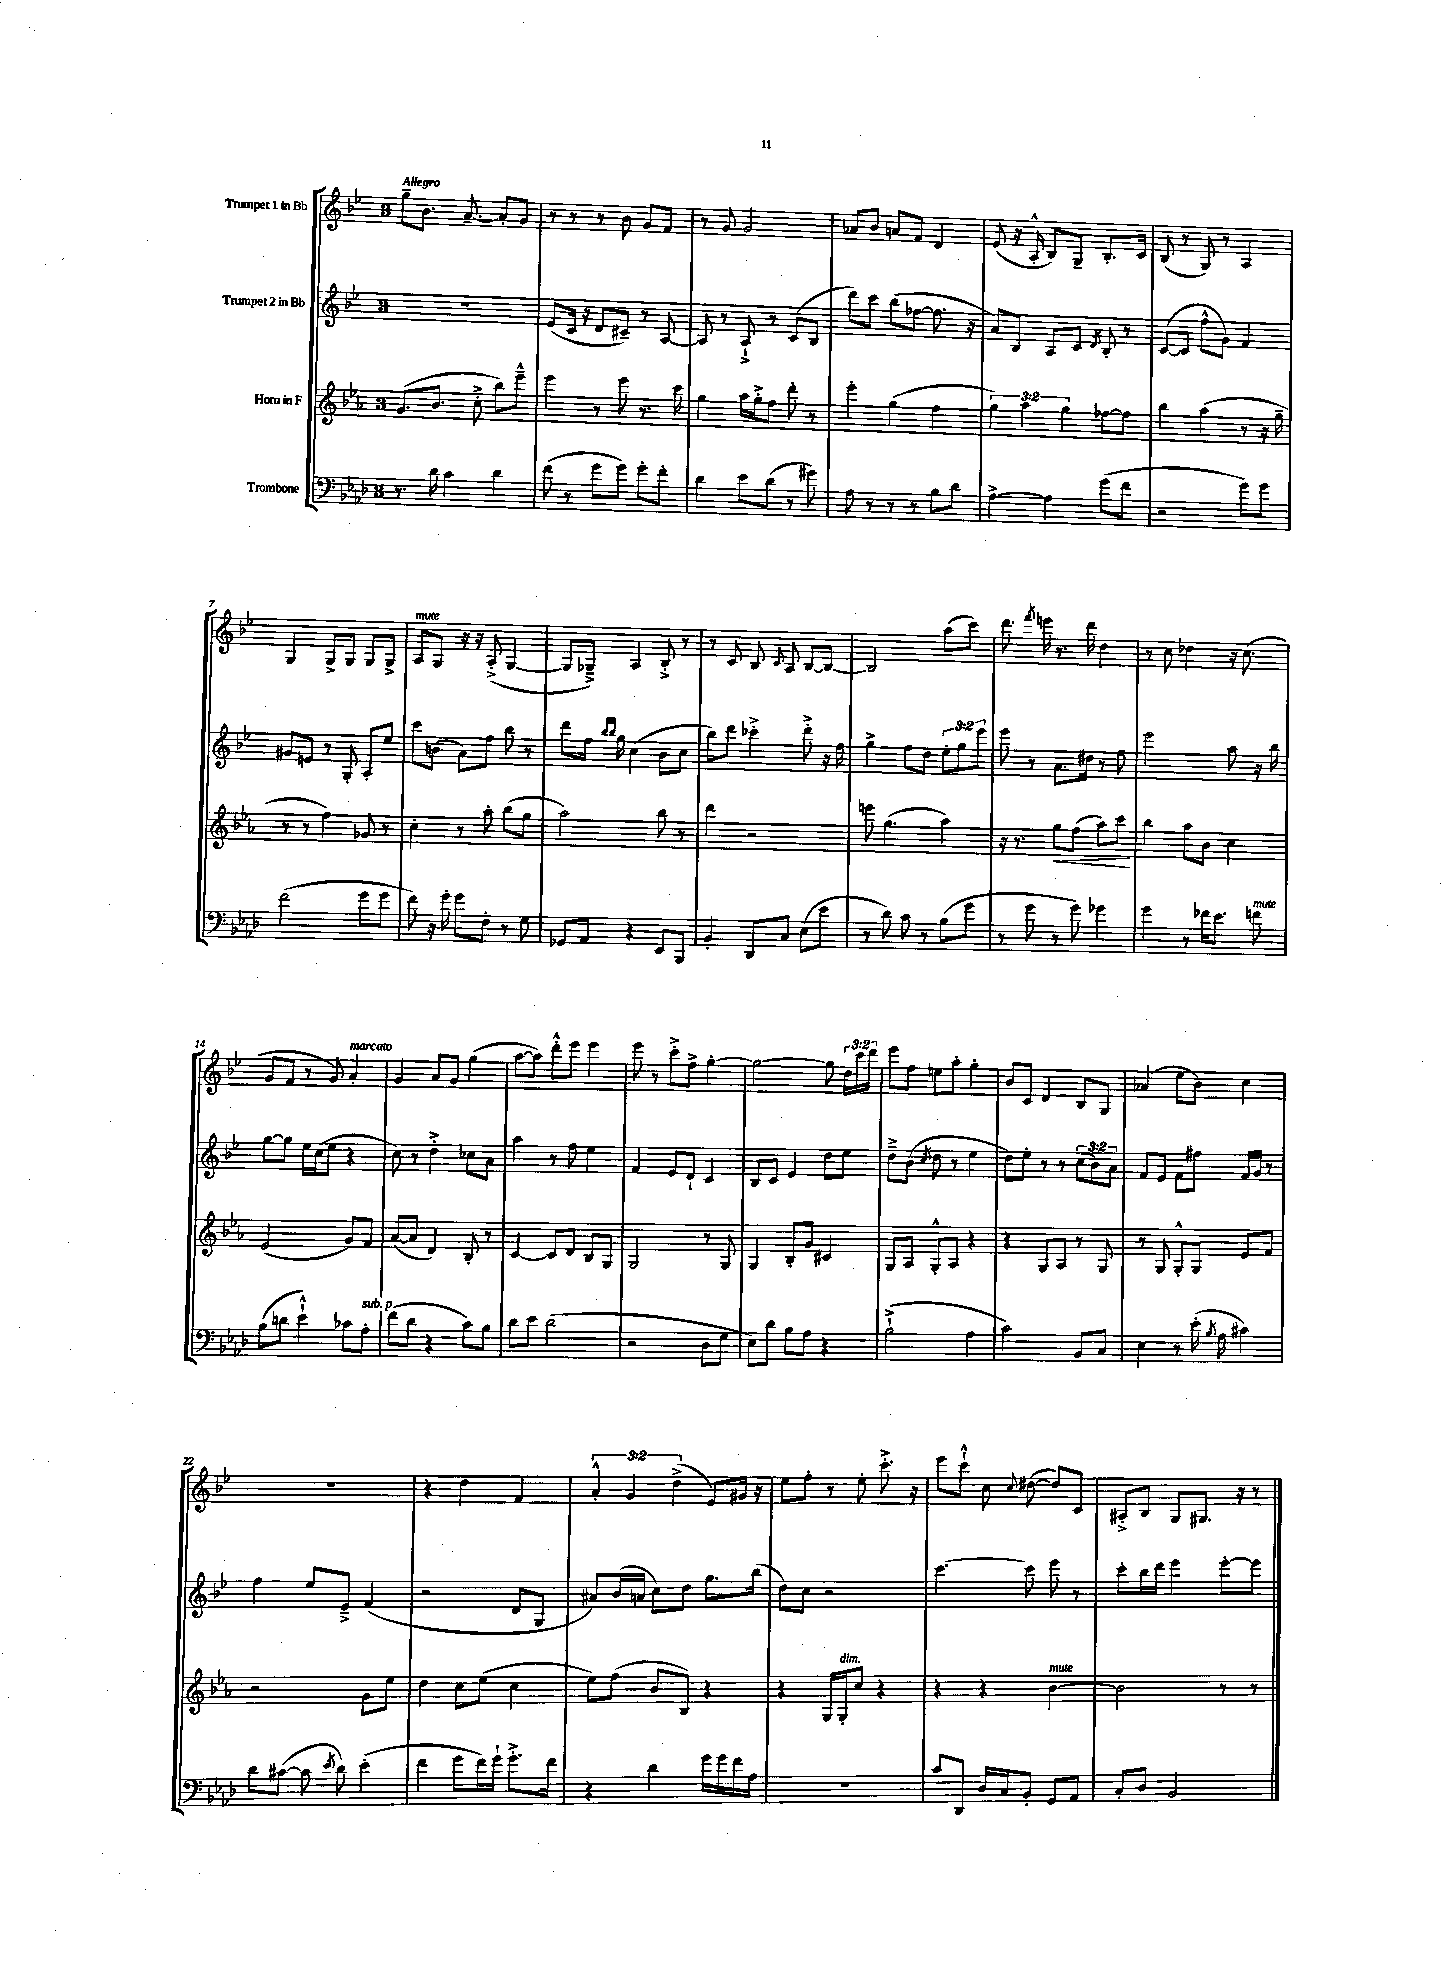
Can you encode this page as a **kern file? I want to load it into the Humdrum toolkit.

**kern	**kern	**dynam	**kern	**kern
*part4	*part3	*part3	*part2	*part1
*staff4	*staff3	*staff3	*staff2	*staff1
*I"Trombone	*I"Horn in F	*	*I"Trumpet 2 in Bb	*I"Trumpet 1 in Bb
*clefF4	*clefG2	*	*clefG2	*clefG2
*k[b-e-a-d-]	*k[b-e-a-]	*	*k[b-e-]	*k[b-e-]
*M3/4	*M3/4	*	*M3/4	*M3/4
=1	=1	=1	=1	=1
!	!	!	!	!LO:TX:a:B:t=Allegro
8.r	(8.g/L	.	2.r	8gg~\L
.	.	.	.	8.b-\J
16d-\	8.b-/J	.	.	.
4c\	.	.	.	.
.	.	.	.	[8.a~/
.	8cc'^\	.	.	.
4d-\	8bb-\L)	.	.	8a'/L]
.	8eee-~^^\J	.	.	8g/J
=2	=2	=2	=2	=2
(8f\	4eee-\	.	(8e-/L	8r
8r	.	.	16c/Jk	8r
.	.	.	16r	.
8g\L	8r	.	8d/L	8r
8g\J)	8eee-\	.	8c#X~/J)	8b-\
8g'\L	8.r	.	8r	8g/L
8f'\J	.	.	[8A/	8f/J
.	16ccc\	.	.	.
=3	=3	=3	=3	=3
4d-\	4gg\	.	8A/]	8r
.	.	.	8r	8g/
8e-\L	16aa-\LL	.	8A`^/	2g/
.	16gg'^\J	.	.	.
(8d-\J	8ff\J	.	8r	.
8r	8ddd'\	.	(8c/L	.
8g#X\)	8r	.	8B-/J	.
=4	=4	=4	=4	=4
8A-\	4eee-'\	.	8ddd\L)	8a-X/L
8r	.	.	8ccc\J	8b-/J
8r	(4gg\	.	(8bb-\L	8an/L
8r	.	.	[8ff-X\J	8f/J
8B-\L	4ff\	.	8.ff-\]	4d/
8d-\J	.	.	.	.
.	.	.	16r	.
=5	=5	=5	=5	=5
[4A-^\	6gg\)	.	8a/L)	(8e-/
.	.	.	8B-/J	16r
.	6aa-\	.	.	.
.	.	.	.	16A'^^/
4A-\]	.	.	8A/L	8B-/L)
.	6gg\	.	.	.
.	.	.	8c/J	8G~/J
.	.	.	8qd/	.
(8g\L	[8ff-X\L	.	8B-'/	8.B-'/L
8f\J	8ff-\J]	.	8r	.
.	.	.	.	16c/Jk
=6	=6	=6	=6	=6
2r	4bb-\	.	([8c/L	(8B-/
.	.	.	8c/J]	8r
.	(4aa-\	.	8ff^^\L	8G/)
.	.	.	8g\J)	8r
8g\L)	8r	.	4f/	4A/
8g\J	16r	.	.	.
.	16gg~\	.	.	.
!!LO:LB:g=z
=7	=7	=7	=7	=7
(2f\	8r	.	8g#X/L	4G/
.	8r	.	8en/J	.
.	4ff\)	.	8r	8G^/L
.	.	.	8G'/	8G/J
8g\L	8g-X/	.	8A'/L	8G/L
8g\J	8r	.	8ee-/J	8G^/J
=8	=8	=8	=8	=8
!	!	!	!	!LO:TX:a:i:t=mute
8f\)	4cc'\	.	8ccc\L	8A/L
16r	.	.	(8bn\J	8G/J
16g'\	.	.	.	.
8g\L	8r	.	8a\L)	16r
.	.	.	.	16r
8F'\J	8aa-'\	.	8ff\J	(8A'^/
8r	(8bb-\L	.	8bb-\	[4G/
8G\	8gg\J	.	8r	.
=9	=9	=9	=9	=9
8GG-X/L	2aa-\)	.	8ddd\L	8G/L]
8AA-/J	.	.	16ff\Jk	8G-X~^/J)
.	.	.	16qqbb-/LL	.
.	.	.	16qqbb-/JJ	.
.	.	.	16gg\	.
4r	.	.	(4cc\	4A/
8EE-/L	8bb-\	.	8b-\L	8B-'^/
8BBB-/J	8r	.	8cc\J	8r
=10	=10	=10	=10	=10
4BB-'/	4ddd\	.	8bb-\L)	8r
.	.	.	8ddd\J	8c/
8DD-/L	2r	.	4ccc-X'^\	8B-/
.	.	.	.	8qqc/
8C/J	.	.	.	8A/
(8E-\L	.	.	8ddd'^\	[8B-/L
8e-\J	.	.	16r	8B-/J_
.	.	.	16ff\	.
=11	=11	=11	=11	=11
8r	8eeen\	.	4gg^\	2B-/]
8d-\)	(4.gg\	.	.	.
8c\	.	.	8ff\L	.
8r	.	.	8dd\J	.
(8B-\L	4aa-\)	.	12ee-'\L	(8aa\L
.	.	.	12gg\	.
8g\J	.	.	.	8ccc\J)
.	.	.	12eee-\J	.
=12	=12	=12	=12	=12
8r	16r	.	8eee-\	8.ddd\
.	8.r	.	.	.
8g\	.	.	8r	.
.	.	.	.	8qfff/
.	.	.	.	16eeen\
!	!	!LO:HP:b	!	!
8r	8gg\L	<	8.a\L	8.r
8g\)	(8ff\J	.	.	.
.	.	.	16dd#X\Jk	16ddd\
4g-X\	8aa-\L)	.	8r	4dd\
.	8ccc\J	.	8ff\	.
.	.	[	.	.
=13	=13	=13	=13	=13
4g\	4bb-\	.	2eee-\	8r
.	.	.	.	8cc\
8r	8aa-\L	.	.	4dd-X\
16f-X\KL	8b-\J	.	.	.
8.e-\J	.	.	.	.
.	4cc\	.	8aa\	16r
.	.	.	.	(8.cc\
!LO:TX:a:i:t=mute	!	!	!	!
8fn\	.	.	16r	.
.	.	.	16bb-\	.
!!LO:LB:g=z
=14	=14	=14	=14	=14
(8B-\L	(2e-/	.	[8gg\L	8g/L
8dn\J	.	.	8gg\J]	8f/J
4e-`^^\)	.	.	16ee-\LL	8r
.	.	.	(16cc\J	.
.	.	.	8ee-\J	8g/)
!	!	!	!	!LO:TX:a:i:t=marcato
8c-X\L	8g/L)	.	4r	4a'/
!LO:TX:a:i:t=sub. p	!	!	!	!
8A-'\J	8f/J	.	.	.
=15	=15	=15	=15	=15
(8f\L	([8a-/L	.	8cc\)	4g/
8d-\J	8a-/J]	.	8r	.
4r	4d/)	.	4dd'^\	8a/L
.	.	.	.	8g/J
8c\L)	8B-'/	.	8cc-X\L	(4gg\
8B-\J	8r	.	8a\J	.
=16	=16	=16	=16	=16
8d-\L	[4c/	.	4aa\	[8aa\L
8e-\J	.	.	.	8aa\J])
(2d-\	8c/L]	.	8r	8ddd'^^\L
.	8d/J	.	8ff\	8eee-\J
.	8B-/L	.	4ee-\	4eee-\
.	8G/J	.	.	.
=17	=17	=17	=17	=17
2r	2G/	.	4f/	8eee-\
.	.	.	.	8r
.	.	.	8e-/L	8ccc'^\L
.	.	.	8d`/J	8ff^\J
8D-\L	8r	.	4c/	[4gg'\
8G\J	8G/	.	.	.
=18	=18	=18	=18	=18
8E-\L)	4G/	.	8B-/L	2gg\_
8d-\J	.	.	8c/J	.
8B-\L	8B-'/L	.	4e-/	.
8A-\J	8g/J	.	.	.
4r	4c#X/	.	8dd\L	8gg\]
.	.	.	8ee-\J	24dd\LL
.	.	.	.	24ccc\
.	.	.	.	24ddd\JJ
=19	=19	=19	=19	=19
(2B-`^\	8G/L	.	8dd~^\L	8eee-\L
.	8A-/J	.	(8b-\J	8ff\J
.	.	.	8qcc/	.
.	8G'^^/L	.	8dd\	8een\L
.	8A-/J	.	8r	8aa'\J
4A-\	4r	.	4ee-\	4gg'\
=20	=20	=20	=20	=20
2c\)	4r	.	8dd\L)	8b-/L
.	.	.	8ee-'\J	8c/J
.	8G/L	.	8r	4d/
.	8A-/J	.	8r	.
8BB-/L	8r	.	(12cc\L	8B-/L
.	.	.	12b-\)	.
8C/J	8G/	.	.	8G/J
.	.	.	12a\J	.
=21	=21	=21	=21	=21
4E-\	8r	.	8f/L	(4a-X/
.	8G/	.	8e-/J	.
8r	8G'^^/L	.	8f\L	8ee-\L
(16e-'\	8G/J	.	8ff#X\J	8b-\J)
8qB-/	.	.	.	.
16A-\	.	.	.	.
4c#X\)	8e-/L	.	16f/LL	4cc\
.	.	.	16g/JJ	.
.	8f/J	.	8r	.
!!LO:LB:g=z
=22	=22	=22	=22	=22
8d-\L	2r	.	4ff\	2.r
([8c#X\J	.	.	.	.
8c#\]	.	.	8ee-/L	.
8qe-/	.	.	.	.
8d-\)	.	.	8e-~^/J	.
(4e-'\	8g\L	.	(4f/	.
.	8ee-\J	.	.	.
=23	=23	=23	=23	=23
4f\	4dd\	.	2r	4r
8g\L	8cc\L	.	.	4dd\
16f\L)	(8ee-\J	.	.	.
16g`\JJ	.	.	.	.
8.g'^\L	4cc\	.	8d/L	4f/
.	.	.	8G/J	.
16f\Jk	.	.	.	.
=24	=24	=24	=24	=24
4r	8ee-\L)	.	8a#X/L)	6a'^^/
.	(8ff\J	.	(16b-/L	.
.	.	.	.	6g/
.	.	.	16an/JJ	.
4d-\	8b-/L	.	8cc\L)	.
.	.	.	.	(6dd^\
.	8B-/J)	.	8dd\J	.
16g\LL	4r	.	8.gg\L	8e-/L)
16g\	.	.	.	.
16f\	.	.	.	16g#X/Jk
16A-\JJ	.	.	(16bb-\Jk	16r
=25	=25	=25	=25	=25
2.r	4r	.	8dd\L)	8ee-\L
.	.	.	8cc\J	8ff'\J
.	16G/LL	.	2r	8r
!	!LO:TX:a:i:t=dim.	!	!	!
.	16G'/J	.	.	.
.	8cc/J	.	.	8ee-'\
.	4r	.	.	8.ccc'^\
.	.	.	.	16r
=26	=26	=26	=26	=26
8c/L	4r	.	[4.ccc\	8eee-\L
8DD-/J	.	.	.	8ccc`^^\J
16D-/LL	4r	.	.	8cc\
16C/J	.	.	.	.
.	.	.	.	8qqcc/
8BB-'/J	.	.	8ccc\]	([8dd#X\
!	!LO:TX:a:i:t=mute	!	!	!
8GG/L	[4b-\	.	8eee-\	8dd#/L])
8AA-/J	.	.	8r	8c/J
=27	=27	=27	=27	=27
8C'/L	2b-\]	.	8ccc'\L	8A#X'^/L
8D-/J	.	.	16bb-\L	8B-/J
.	.	.	16ddd\JJ	.
2BB-/	.	.	4eee-\	8G/L
.	.	.	.	8.G#X/J
.	8r	.	[8eee-'\L	.
.	.	.	.	16r
.	8r	.	8eee-\J]	8r
==	==	==	==	==
*-	*-	*-	*-	*-
